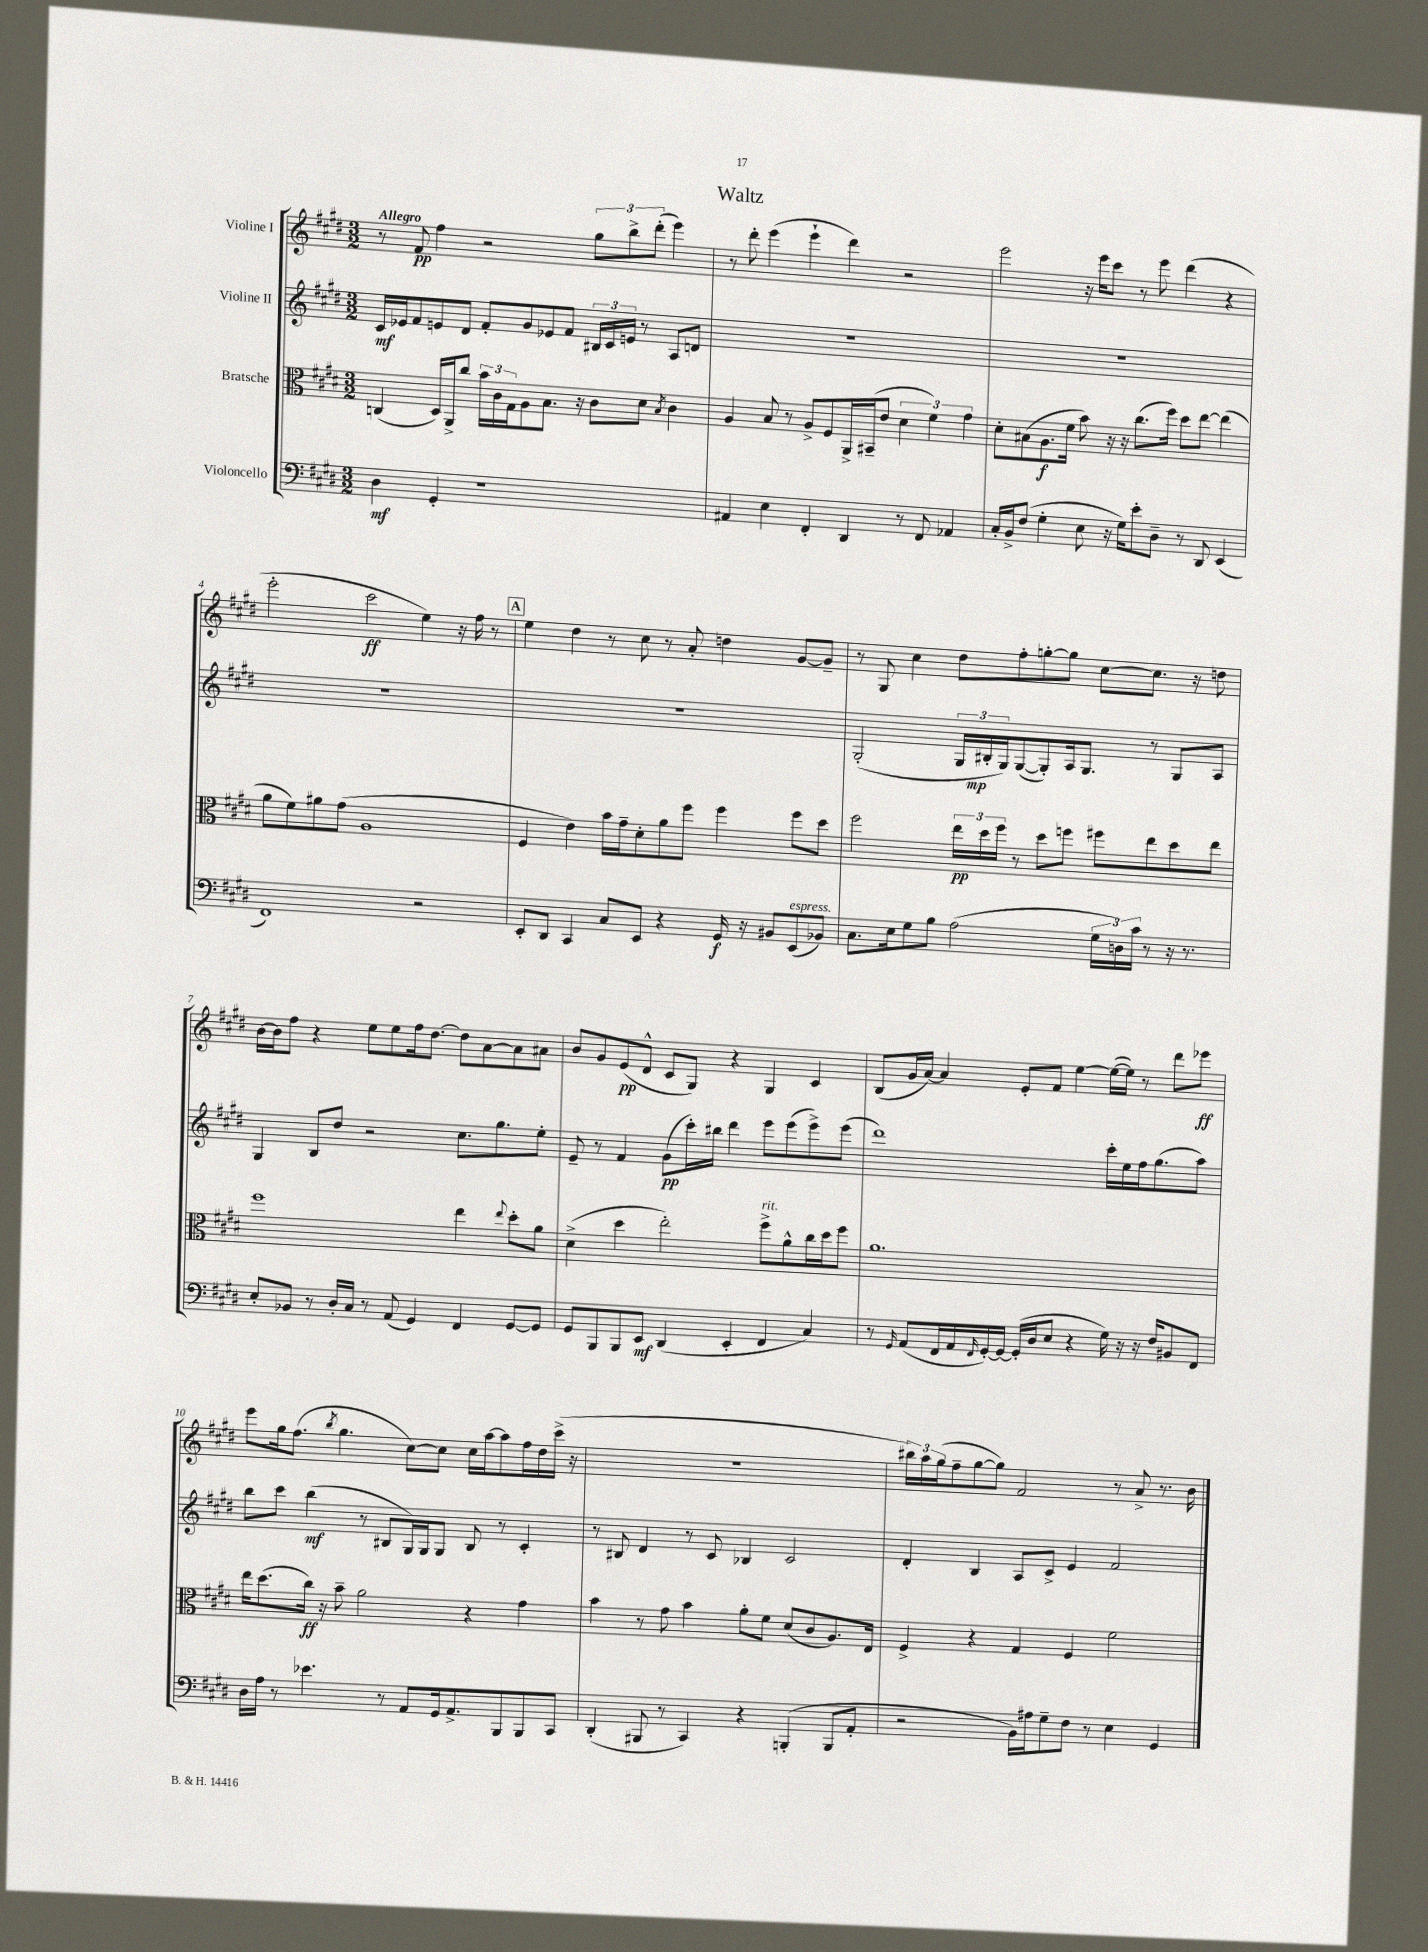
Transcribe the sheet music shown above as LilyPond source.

\header { title = "Waltz" }
<<
\new StaffGroup <<
\new Staff = "s0" \with { instrumentName = "Violine I" } {
    \clef treble \key e \major \numericTimeSignature \time 3/2 \tempo "Allegro"
    r8 fis'8\pp fis''4 r2 \tuplet 3/2 { gis''8 b''8-> dis'''8-.( } e'''4) |
    r8 dis'''8-. e'''4( e'''4-! dis'''4) r2 |
    e'''2 r16 e'''16 cis'''8 r8 e'''8 dis'''4( r4 |
    e'''2-. cis'''2\ff e''4) r16 fis''16 r8 |
    \mark \markup { \box "A" } e''4 dis''4 r8 cis''8 r8 a'8-. d''4 gis'8~ gis'8-- |
    r8 gis8 cis''4 dis''8 fis''8-. g''8~-. g''8 cis''8~ cis''8. r16 d''8 |
    b'16~ b'16 fis''8 r4 e''8 e''8 fis''16 dis''8.~ dis''8 a'8~ a'8 ais'8 |
    b'8 gis'8 e'8\pp( dis'8-^ cis'8 gis8) r4 gis4 cis'4 |
    b8( gis'16 a'16~) a'4 e'8-. fis'8 e''4~ e''16~( e''16) r8 dis'''8 ees'''8\ff |
    e'''8 gis''16 fis''8.( \acciaccatura { b''8 } gis''4. cis''8~) cis''8 cis''16 a''16~ a''8 fis''16 dis''16 cis'''16->( r16 |
    R1. |
    \tuplet 3/2 { bis''16) a''16 gis''16( } fis''8-- gis''8~ gis''8) fis'2 r8 a'8-> r8. b'16 \bar "|." |
}
\new Staff = "s1" \with { instrumentName = "Violine II" } {
    \clef treble \key e \major \numericTimeSignature \time 3/2
    cis'16\mf ees'16 fis'8 e'8 dis'8 fis'8-. gis'8 ees'8 fis'8 \tuplet 3/2 { bis16 cis'16 e'16 } r8 a8 d'8 |
    R1. |
    R1. |
    R1. |
    \mark \markup { \box "A" } R1. |
    gis2-.( \tuplet 3/2 { gis16 bis16-.\mp gis16) } gis8~( gis8-.) a16 gis8. r8 gis8 a8 |
    gis4 b8 dis''8 r2 cis''8. gis''8. e''8-. |
    e'8-- r8 fis'4 gis'8\pp( cis'''16-.) bis''16 dis'''4 e'''8 e'''8( e'''8->) e'''8( |
    dis'''1) cis'''16-. e''16 fis''16 gis''8.( a''8) |
    b''8 cis'''8 b''4\mf( r8 bis8 gis16) gis16 gis8 bis8 r8 cis'4-. |
    r8 bis8 dis'4 r8 cis'8 bes4 cis'2 |
    dis'4-. b4 a8 cis'8-> e'4 fis'2 \bar "|." |
}
\new Staff = "s2" \with { instrumentName = "Bratsche" } {
    \clef alto \key e \major \numericTimeSignature \time 3/2
    c4( dis16) a,16-> cis''8 \tuplet 3/2 { b'16 cis'16 gis16 } a8 b8. r16 cis'8 dis'8 \acciaccatura { b8 } cis'4 |
    a4 b8 r8 a8-> fis8 a,16-> bis,16--( e'8 \tuplet 3/2 { dis'4 fis'4) gis'4 } |
    dis'8-. bis8( a8.\f fis'16 b'8) r16 r16 cis''8.( fis''16) dis''8 e''8~ e''4( |
    a'8 fis'8) ais'8 gis'8( a1 |
    \mark \markup { \box "A" } fis4 e'4) b'16 gis'16-- dis'8-. a'8 fis''8 fis''4 fis''8 dis''8 |
    fis''2 \tuplet 3/2 { e''16\pp dis''16 fis''16 } r8 dis''8 f''8 fis''8 e''8 dis''8 e''8 |
    fis''1 e''4 \appoggiatura { e''8 } dis''8-. a'8 |
    dis'4->( dis''4 e''2-.) fis''8->^\markup { \italic "rit." } a'8-^ cis''16 dis''16 fis''8 |
    a'1. |
    e''16 dis''8.( cis''16\ff) r16 b'8-- a'2 r4 gis'4 |
    b'4 r8 gis'8 b'4 a'8-. fis'8 dis'8( cis'8 a8.) e16 |
    fis4-> r4 gis4 fis4 fis'2 \bar "|." |
}
\new Staff = "s3" \with { instrumentName = "Violoncello" } {
    \clef bass \key e \major \numericTimeSignature \time 3/2
    dis4\mf gis,4-. r1 |
    ais,4 e4 fis,4-. dis,4 r8 fis,8 aes,4 |
    cis16-. b,16-> fis8( gis4-. e8 r16 gis16) e'8-. dis8-- r8 dis,8 e,4( |
    fis,1) r2 |
    \mark \markup { \box "A" } e,8-. dis,8 cis,4 cis8 e,8 r4 gis,16\f r16 bis,8 e,8^\markup { \italic "espress." }( bes,8) |
    cis8. e16 gis8 b8 a2( \tuplet 3/2 { gis16 d16) cis'16 } r8 r16 r8. |
    e8-. bes,8 r8 dis16-. cis16 r8 a,8( gis,4) fis,4 gis,8~ gis,8 |
    gis,8 b,,8 b,,8 e,8\mf dis,4( e,4-. fis,4 cis4) |
    r8 \grace { gis,16 } a,8( fis,16 a,16 \grace { fis,16 } gis,16~-.) gis,16~ gis,16-.( dis16 e8 r4 gis16) r16 r16 fis16 bis,8 fis,8 |
    dis16 a16 r8 ees'4. r8 a,8 gis,16 a,8.-> b,,8 b,,8 cis,8 |
    dis,4-.( bis,,8 r8 cis,4) r4 b,,4-.( b,,8 a,8-. |
    r2 b,16) ais16 gis8-- fis8 r8 e4 gis,4 \bar "|." |
}
>>
>>
